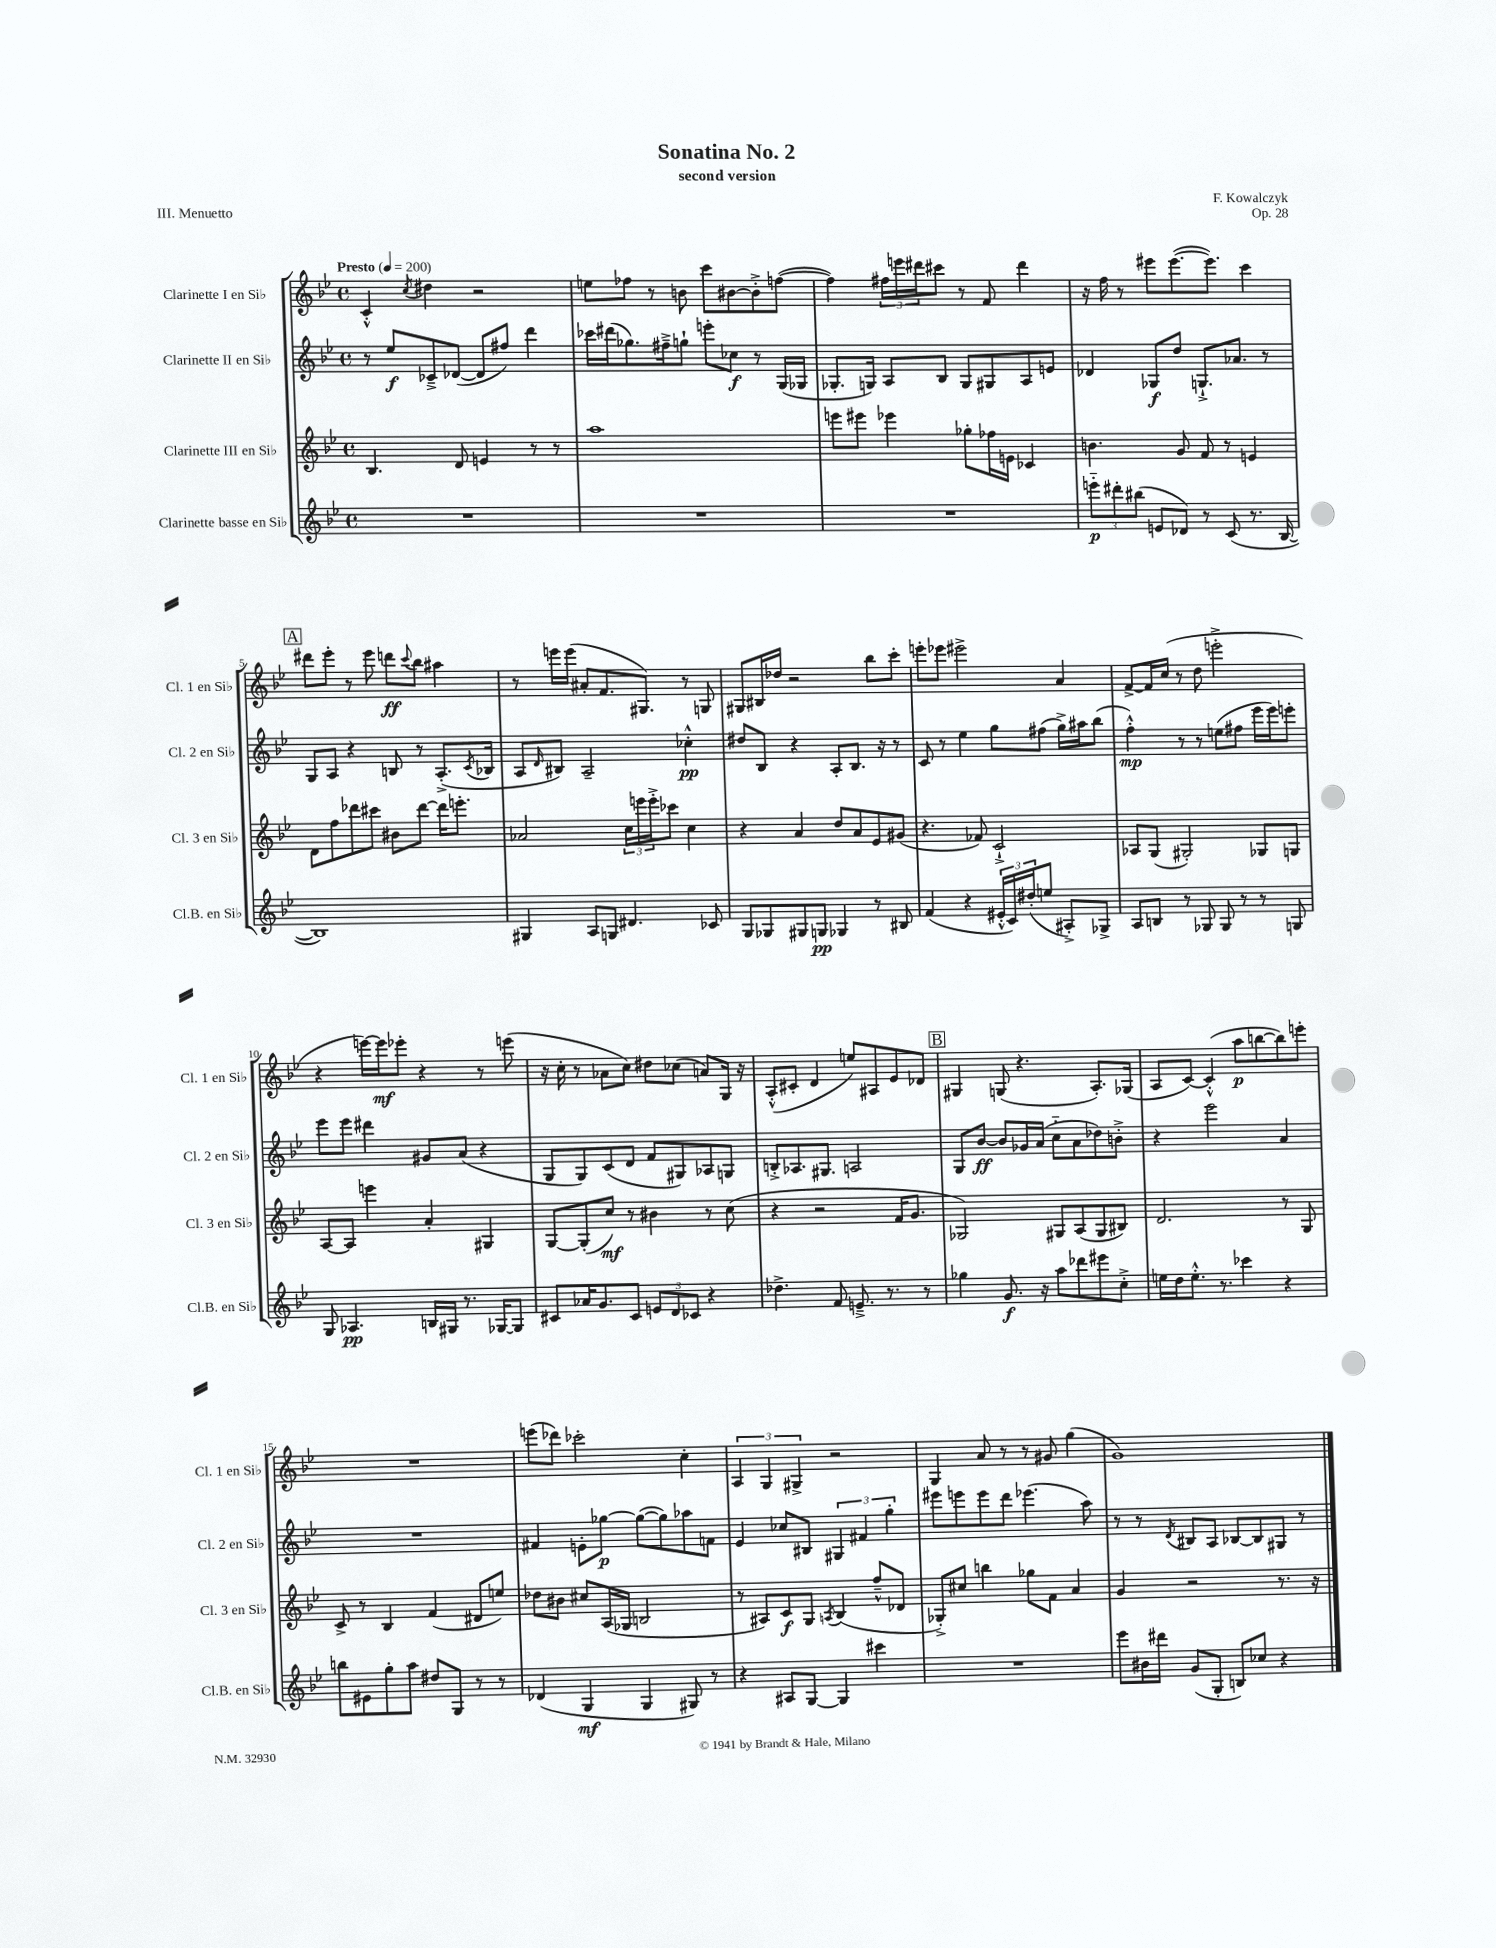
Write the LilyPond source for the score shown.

\header { title = "Sonatina No. 2" composer = "F. Kowalczyk" subtitle = "second version" opus = "Op. 28" piece = "III. Menuetto" }
<<
\new StaffGroup <<
\new Staff = "s0" \with { instrumentName = "Clarinette I en Sib" shortInstrumentName = "Cl. 1 en Sib" } {
    \clef treble \key bes \major \defaultTimeSignature \time 4/4 \tempo "Presto" 4 = 200
    c'4-.-^ \acciaccatura { c''8 } dis''4 r2 |
    e''8 fes''8 r8 b'8 c'''8 bis'8~ bis'8-.-> f''8~( |
    f''4) \tuplet 3/2 { fis''16 e'''16 dis'''16 } cis'''8 r8 f'8 dis'''4 |
    r16 f''16 r8 eis'''8 eis'''8.~( eis'''8.) c'''4 |
    \mark \markup { \box "A" } dis'''8 ees'''8-. r8 ees'''8 d'''8\ff \appoggiatura { c'''8 } bes''8 ais''4 |
    r8 e'''16 e'''16( ais'8-. f'8. gis8.) r8 g8 |
    gis8 bis16 des''16 r2 bes''8 c'''8-. |
    e'''8-. ees'''8 eis'''2-> a'4 |
    f'8~-> f'16 c''16( r8 d''8 e'''2-.-> |
    r4 e'''16~) e'''16\mf ees'''8-. r4 r8 e'''8( |
    r16 c''16-. r8 aes'8 c''8) dis''8 ces''8( a'8) g16 r16 |
    a8-.-^( cis'8-. d'4 e''8) ais8 ees'8 des'8 |
    \mark \markup { \box "B" } gis4 g8( r4. a8.-.) ges16( |
    a8 c'8~) c'4-.-^( a''8\p b''8~ b''8) e'''8-. |
    R1 |
    e'''8( des'''8) ces'''2-. c''4-. |
    \tuplet 3/2 { a4 g4 gis4-> } r2 |
    g4 a'8 r8 r8 gis'8 g''4( |
    g'1) \bar "|." |
}
\new Staff = "s1" \with { instrumentName = "Clarinette II en Sib" shortInstrumentName = "Cl. 2 en Sib" } {
    \clef treble \key bes \major \defaultTimeSignature \time 4/4
    r8 ees''8\f ces'8---> des'8~( des'8 fis''8) d'''4 |
    ces'''16 dis'''16( ges''8.) fis''16---> g''8-! e'''8-. ces''8\f r8 g16( ges16 |
    ges8.-. g16) a8 bes8 g8 gis8 a8 e'8 |
    des'4 ges8\f d''8 g8.-!-> aes'8. r8 |
    \mark \markup { \box "A" } g8 a8 r4 b8 r8 a8.-.->( \acciaccatura { c'8 } bes16 |
    a8 \grace { d'16 } bis8) a2-- ces''4-.-^\pp |
    dis''8 bes8 r4 a8-. bes8. r16 r8 |
    c'8 r8 ees''4 g''8 fis''8( g''16->) ais''16 bes''8( |
    f''4-.-^\mp) r8 r8 e''8( fis''8 ees'''16 ees'''16) e'''8-. |
    ees'''8 ees'''8 dis'''4 gis'8 a'8( r4 |
    g8 g8) c'8( d'8 f'8 gis8) aes8 g8 |
    b8-.-> aes8. gis8. a2 |
    \mark \markup { \box "B" } g8 bes'8~\ff bes'8 ges'16 a'16( c''8-_ a'8 des''8) b'8-.-> |
    r4 ees'''2 a'4 |
    R1 |
    fis'4 e'8-. ges''8~\p ges''8~( ges''8) aes''8 f'8 |
    ees'4 ces''8 bis8 \tuplet 3/2 { gis4 fis'4 g''4-. } |
    eis'''8 e'''8 e'''8 d'''8 ees'''4.( a''8) |
    r8 r8 \acciaccatura { d'8 } bis8 a8 bes8~ bes8 gis8 r8 \bar "|." |
}
\new Staff = "s2" \with { instrumentName = "Clarinette III en Sib" shortInstrumentName = "Cl. 3 en Sib" } {
    \clef treble \key bes \major \defaultTimeSignature \time 4/4
    bes4. d'8 e'4 r8 r8 |
    a''1 |
    e'''8 eis'''8 ees'''4 ges''8-. fes''16 e'16 ces'4 |
    b'4. g'8 f'8 r8 e'4 |
    \mark \markup { \box "A" } d'8 f''8 des'''8 cis'''8 bis'8 des'''8~ des'''16 e'''8.-. |
    aes'2 \tuplet 3/2 { c''16 e'''16 e'''16-.-> } ces'''8 c''4 |
    r4 a'4 d''8 a'8 ees'8 gis'8( |
    r4. fes'8) c'2-!-> |
    aes8 g8( gis2-.) ges8 g8 |
    a8~ a8 e'''4 a'4-. gis4 |
    g8~ g8-.( c''8\mf) r8 bis'4 r8 c''8( |
    r4 r2 f'16 g'8. |
    \mark \markup { \box "B" } ges2) gis8 a8( gis8 bis8) |
    d'2. r8 g8 |
    c'8-> r8 bes4 f'4( dis'8 e''8) |
    des''8 bis'8 cis''8 a16( ges16 b2 |
    r8 ais8) c'8\f g8 \acciaccatura { a8 } bes4( f''8---^ des'8 |
    ges8-.->) cis''8 b''4 ges''8 f'8 a'4 |
    g'4 r2 r8. r16 \bar "|." |
}
\new Staff = "s3" \with { instrumentName = "Clarinette basse en Sib" shortInstrumentName = "Cl.B. en Sib" } {
    \clef treble \key bes \major \defaultTimeSignature \time 4/4
    R1 |
    R1 |
    R1 |
    \tuplet 3/2 { e'''8-_\p dis'''8-. bis''8( } e'8 des'8) r8 c'8( r8. bes16~ |
    \mark \markup { \box "A" } bes1) |
    gis4 a8 g8 dis'4. ces'8 |
    g8 ges8 gis8 g8\pp ges4 r8 bis8 |
    f'4( r4 \tuplet 3/2 { eis'16-.-^ c'16) dis''16-.( } e''8 ais8-.->) ges8-> |
    a8 b8 r8 ges8 ges8 r8 r8 g8 |
    g8 aes4.\pp b16 gis16 r8. ges16~ ges8 |
    cis'8 aes'16 g'8. cis'8 \tuplet 3/2 { e'8 d'8 ces'8 } r4 |
    des''4.-> f'8 e'8.---> r8. r8 |
    \mark \markup { \box "B" } ges''4 g'8.\f r16 a''8 des'''8 eis'''8 c''8-.-> |
    e''16 d''16 e''8.-.-^ r8. ces'''4 r4 |
    b''8 eis'8 g''8-. a''8 dis''8 g8 r8 r8 |
    des'4( g4\mf g4 gis8) r8 |
    r4 ais8 g8~ g4 cis'''4 |
    R1 |
    ees'''8 bis'16 dis'''16 g'8( g8-. b8) ces''8 r4 \bar "|." |
}
>>
>>
